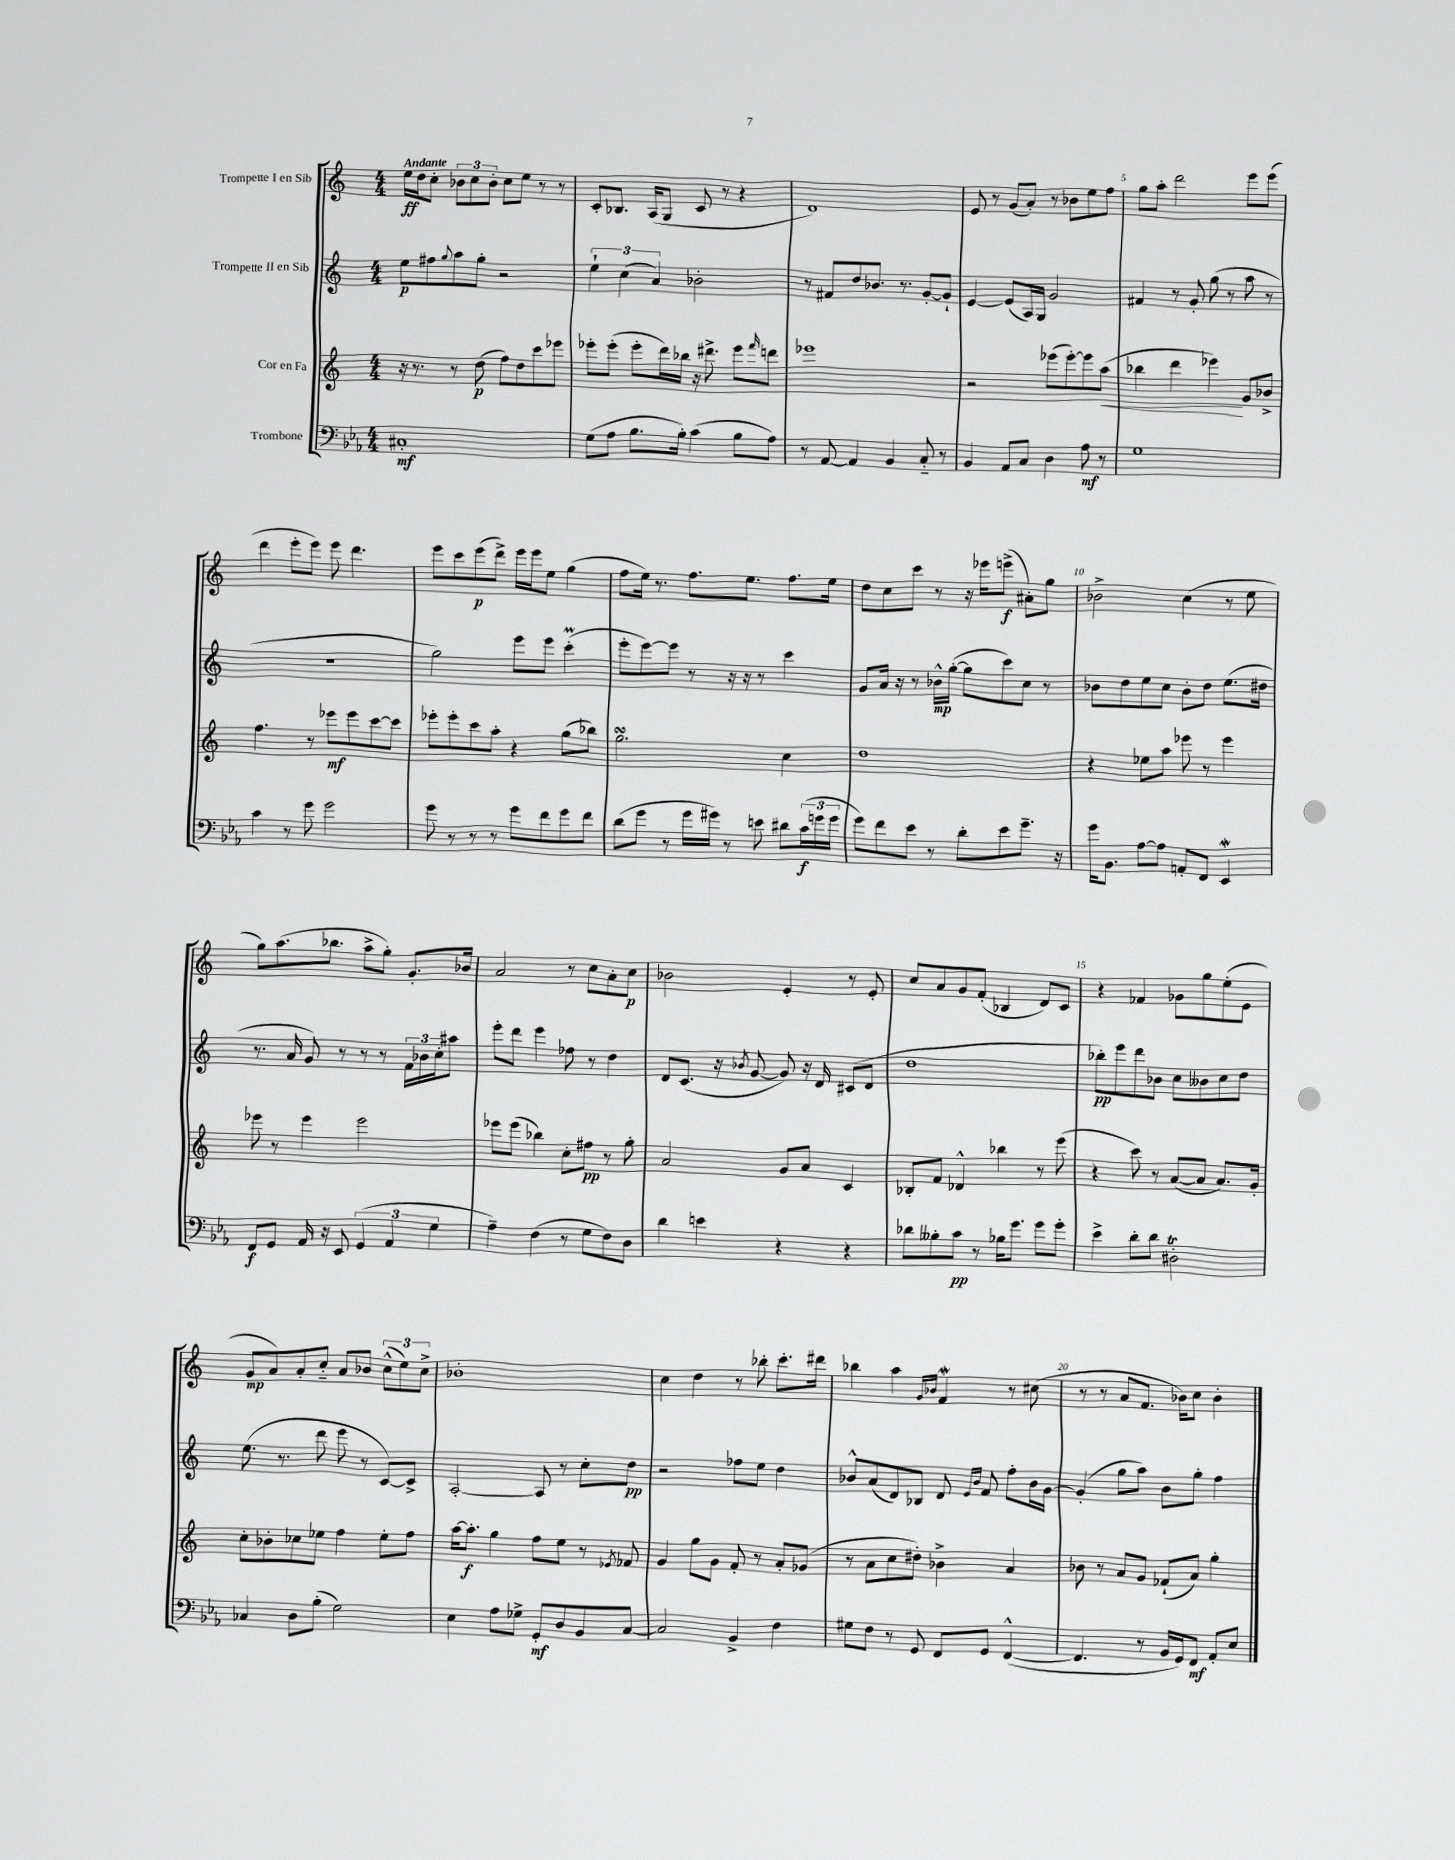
<<
\new StaffGroup <<
\new Staff = "s0" \with { instrumentName = "Trompette I en Sib" } {
    \clef treble \key c \major \numericTimeSignature \time 4/4 \tempo "Andante"
    e''16\ff d''16 c''8-. \tuplet 3/2 { bes'8 c''8 bes'8-. } c''8 e''8 r8 r8 |
    c'8-. bes8. a16( g8 c'8 r8 r4 |
    d'1) |
    e'8 r8 g'8( a'8-.) r8 bes'8 e''8 f''8 |
    g''8 a''8-. d'''2 e'''8 e'''8( |
    d'''4 e'''8-. e'''8) e'''8 d'''4. |
    e'''8 c'''8 e'''8\p( d'''8->) e'''16 e'''16 e''8 g''4( |
    f''8 e''16) r8. f''8. e''8. f''8. e''16 |
    d''8 c''8 c'''8 r8 r16 ees'''16 e'''8->\f( ais'8-.) g''8 |
    bes'2-> c''4( r8 e''8 |
    g''8) a''8.( bes''8. a''8-> g''8-.) g'8.-. bes'16 |
    a'2 r8 c''8 a'8-. c''8\p |
    bes'2 e'4-. r8 e'8-. |
    c''8 a'8 g'8 f'8-.( bes4 d'8) c'8 |
    r4 fes'4 ges'8 g''8 e''8-.( e'8 |
    g'8\mp a'8) a'8-. c''8-_ a'8 bes'8 \tuplet 3/2 { c''8-^( e''8) c''8-> } |
    bes'1-. |
    c''4 d''4 r8 bes''8-. c'''8.-. dis'''16 |
    bes''4 a''4 \grace { g'16 bes'16 } f'4\mordent r8 cis''8( |
    r8 r8 a'8 f'8. bes'16) c''8 bes'4-. \bar "|." |
}
\new Staff = "s1" \with { instrumentName = "Trompette II en Sib" } {
    \clef treble \key c \major \numericTimeSignature \time 4/4
    e''8\p fis''8 \appoggiatura { g''8 } a''8 g''8-. r2 |
    \tuplet 3/2 { e''4-! c''4( a'4) } bes'2-. |
    r8 fis'8 d''8 bes'8. r8. g'8~-. g'8-! |
    e'4~ e'8( a16) g16 g'2 |
    fis'4 r8 g'8-. g''8( r8 a''8 r8 |
    R1 |
    g''2) e'''8 e'''8 c'''4-.\prall( |
    e'''8-. e'''8~) e'''8 r8 r16 r16 r8 c'''4 |
    g'8 a'16 r16 r8 bes'16-^\mp g''16~-.( g''8 c'''8) c''8 r8 |
    bes'8 d''8 e''8 c''8 bes'8-. d''8 e''8.( dis''16 |
    r8. a'16 g'8) r8 r8 r8 \tuplet 3/2 { f'16 bes'16 c''16-. } ais''8 |
    e'''8-. d'''8 e'''4 fes''8 r8 d''4 |
    d'8 c'8.( r16 \acciaccatura { bes'8 } g'8~ g'8) r16 d'16 cis'8( d'8 |
    d''1 |
    bes''8-.\pp) e'''8 d'''8 bes'8 c''8 beses'8 c''8 d''8 |
    e''8.( r8. d'''8 e'''8 r8 c'8~) c'8-> |
    a2~-. a8 r8 c''8-. d''8\pp |
    r2 fes''8 e''8 d''4 |
    bes'8-^ a'8( d'8) bes8 d'8 \grace { e'16 bes'16 } f'8 f''8-. bes'16 g'16~ |
    g'4-.( g''8 a''8) b'8 g''8-. f''4 \bar "|." |
}
\new Staff = "s2" \with { instrumentName = "Cor en Fa" } {
    \clef treble \key c \major \numericTimeSignature \time 4/4
    r16 r8. r8 d''8\p( f''8) d''8 c'''8 ees'''8 |
    ees'''8-. ees'''8-.( ees'''8-. d'''16) bes''16 r16 dis'''8.-> ees'''8 \grace { f'''16 } d'''8 |
    ees'''1 |
    r2 ees'''8( ees'''8~-.) ees'''8 a''8\<( |
    bes''4 d'''4 ees'''4\!) g'8 bes'8-> |
    f''4. r8 ees'''8\mf ees'''8 c'''8~ c'''8 |
    ees'''8-. ees'''8-. c'''8 a''8-. r4 g''8( bes''8) |
    g''2.\turn c''4 |
    d''1 |
    r4 ees''8 a''8 ees'''8 r8 ees'''4 |
    ees'''8 r8 ees'''4 ees'''2 |
    ees'''8 ees'''8( bes''4) c''8-. fis''8\pp r8 g''8-. |
    a'2 g'8 a'8 c'4 |
    bes8-. f'8 des'4-^ bes''4 r8 e'''8( |
    r4 c'''8) r8 a'8~( a'8 a'8.) g'16-. |
    c''8-. bes'8-. ces''8 ees''8 f''4 ees''8-. f''8 |
    a''16~ a''8.-.\f g''4 f''8 e''8 r8 \acciaccatura { ees'8 } fes'8 |
    g'4 g''8 g'8 f'8-. r8 a'8-. ges'8( |
    r8 a'8 c''8 dis''8-.) bes'4-> a'4 |
    bes'8 r8 a'8 g'8 fes'8-!( a'8) g''4-. \bar "|." |
}
\new Staff = "s3" \with { instrumentName = "Trombone" } {
    \clef bass \key ees \major \numericTimeSignature \time 4/4
    cis1-.\mf |
    g8( aes8 bes8. bes16-.) c'4( bes8 aes8) |
    r8 aes,8~ aes,4 bes,4 c8-_ r8 |
    bes,4 aes,8 c8 d4 aes8\mf r8 |
    g1 |
    c'4 r8 g'8 g'2 |
    g'8 r8 r8 r8 g'8 f'8 g'8 f'8 |
    d'8( g'8 r8 g'16 gis'16) r8 e'8 dis'8 \tuplet 3/2 { c'16\f( g'16 g'16 } |
    g'8) f'8 ees'8 r8 d'8-. ees'8 g'8.-- r16 |
    g'16 bes,8. aes8~ aes8 a,8-. f,8 ees,4\mordent |
    f,8\f g,8 aes,16 r16 ees,8 \tuplet 3/2 { g,4( aes,4 g4 } |
    aes4--) f4( r8 g8 f8) d8 |
    d'4 e'4 r4 r4 |
    des'8 beses8-. c'8\pp r8 bes16 g'8. g'8 g'8-. |
    ees'4-> d'8-. d'8 dis2-.\trill |
    ces4 d8 bes8-.( g2) |
    ees4 aes8 ges8-> g,8-.\mf d8 bes,8 c8~ |
    c2 bes,4-> f4 |
    gis8 f8 r8 g,8 f,8 g,8 f,4~-^( |
    f,4. r8 bes,16 g,16) f,8\mf aes,8-. ees8 \bar "|." |
}
>>
>>
\layout { \context { \Score \override BarNumber.break-visibility = ##(#f #t #t) barNumberVisibility = #(every-nth-bar-number-visible 5) } }
